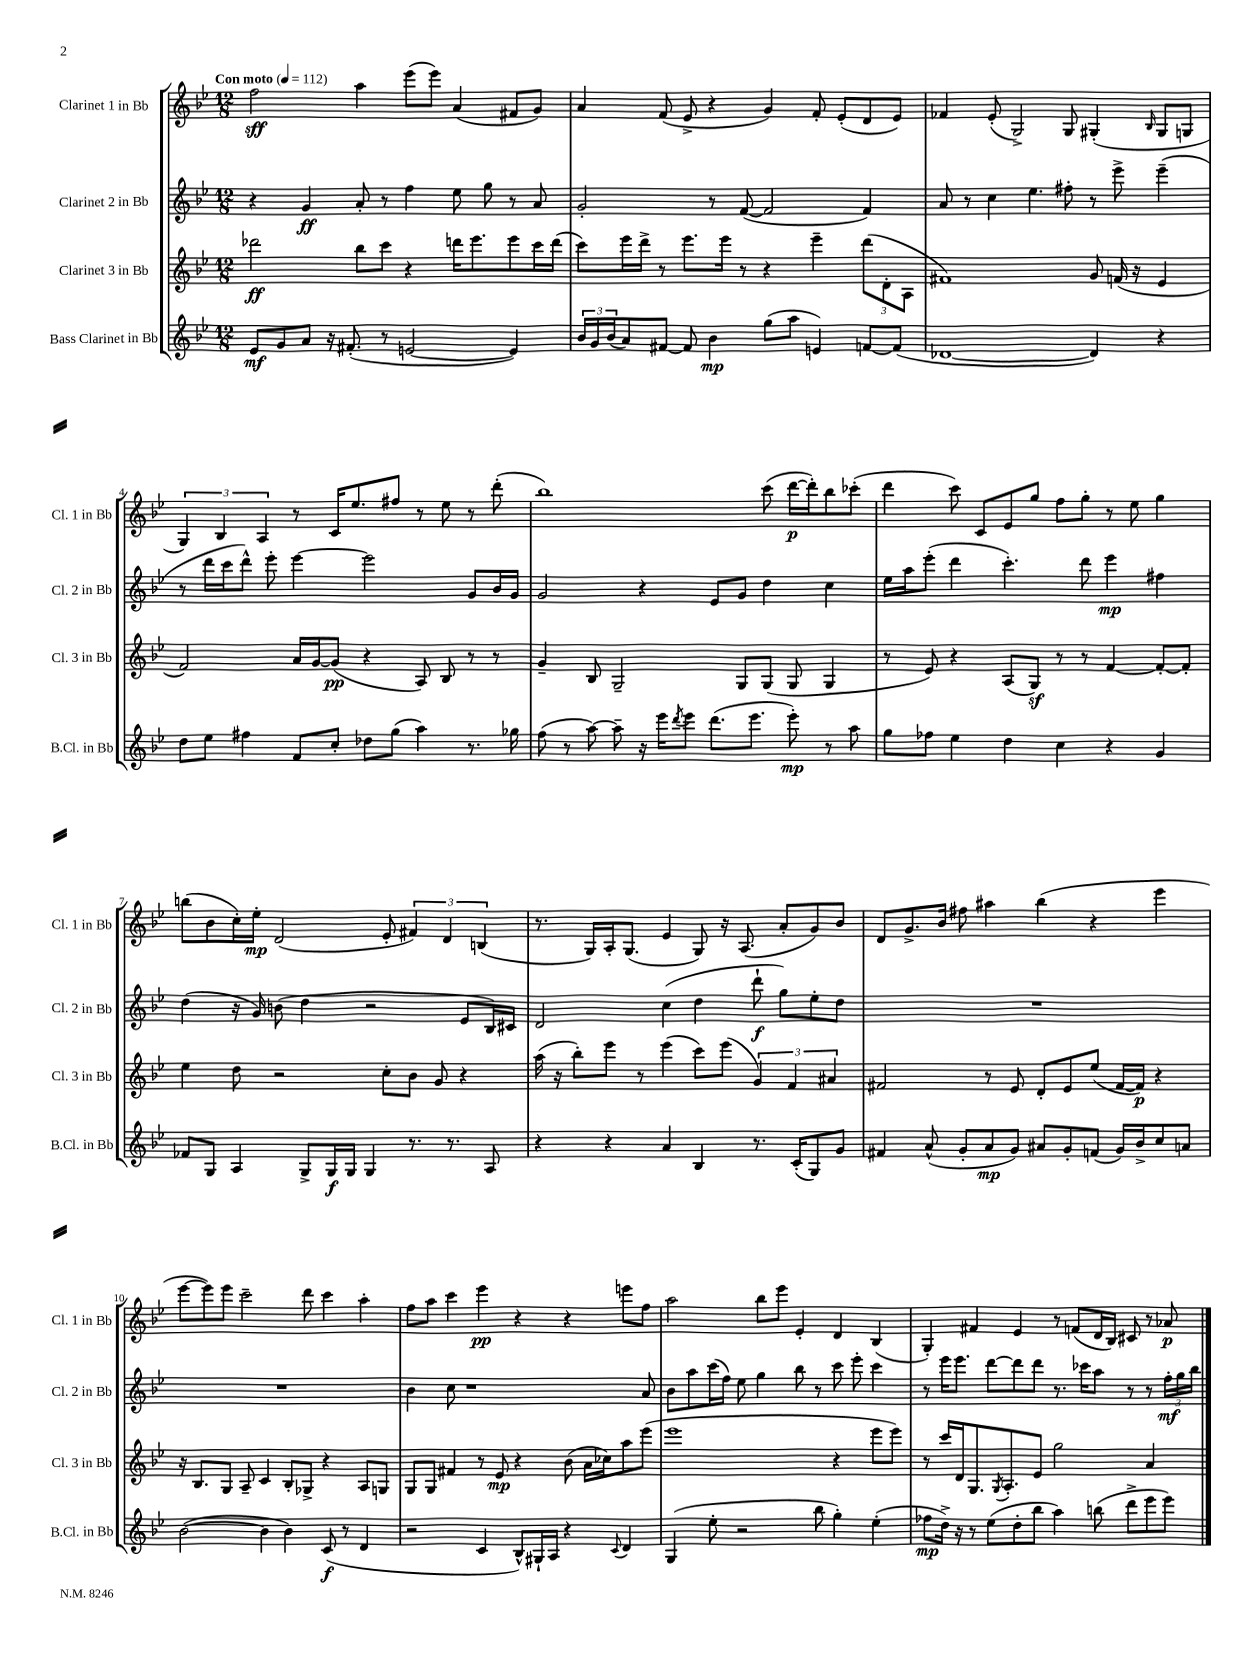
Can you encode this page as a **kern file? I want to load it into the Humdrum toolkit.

**kern	**kern	**kern	**kern
*staff4	*staff3	*staff2	*staff1
*clefG2	*clefG2	*clefG2	*clefG2
*k[b-e-]	*k[b-e-]	*k[b-e-]	*k[b-e-]
*M12/8	*M12/8	*M12/8	*M12/8
*MM112	*MM112	*MM112	*MM112
8e-	2ddd-	4r	2ff
8g	.	.	.
8a	.	4g	.
16r	.	.	.
(8.f#'	.	.	.
.	8bb-	8a'	4aa
8r	8ccc	8r	.
[2e	4r	4ff	(8eee-
.	.	.	8eee-)
.	16ddd	8ee-	(4a
.	8.eee-	.	.
.	.	8gg	.
4e])	8eee-	8r	8f#
.	16ccc	8a	8g)
.	(16ddd	.	.
=	=	=	=
24b-	8ccc)	2g'	4a
24g	.	.	.
(24b-	.	.	.
8a)	16eee-	.	.
.	16ddd^	.	.
[8f#	8r	.	(8f
8f#]	8.eee-	.	8e-^
4b-	.	8r	4r
.	16eee-	.	.
.	8r	([8f	.
(8gg	4r	2f]	4g)
8aa	.	.	.
4e)	4eee-~	.	8f'
.	.	.	(8e-'
[8f	(12ddd	4f)	8d
.	12d'	.	.
(8f]	.	.	8e-)
.	12A	.	.
=	=	=	=
[1d-	1f#)	8a	4f-
.	.	8r	.
.	.	4cc	(8e-'
.	.	.	2G^)
.	.	4.ee-	.
.	.	8ff#'	8G
4d-])	8g	8r	(4G#'
.	(16f	8eee-^	.
.	16r	.	.
.	.	.	16qqB-
4r	4e-	(4eee-~	8G#
.	.	.	8G
=	=	=	=
8dd	2f)	8r	6G)
8ee-	.	16ddd	.
.	.	.	6B-
.	.	16ccc	.
4ff#	.	8ddd^^)	.
.	.	.	6A
.	.	8eee-'	.
8f	16a	[4eee-	8r
.	[16g	.	.
8cc'	(8g]	.	16c
.	.	.	8.ee-
8dd-	4r	2eee-]	.
(8gg	.	.	8ff#
4aa)	8A)	.	8r
.	8B-	.	8ee-
8.r	8r	8g	8r
.	8r	16b-	(8ddd'
16gg-	.	16g	.
=	=	=	=
(8ff	4g~	2g	1bb-)
8r	.	.	.
[8aa)	8B-	.	.
8aa~]	2G~	.	.
16r	.	4r	.
16eee-	.	.	.
8qddd	.	.	.
8eee-	.	.	.
(8.ddd	.	8e-	.
.	8G	8g	.
8.eee-	.	.	.
.	(8G	4dd	(8ccc
8eee-')	8G	.	[16ddd
.	.	.	16ddd'])
8r	4G	4cc	8bb-
8aa	.	.	(8ccc-'
=	=	=	=
8gg	8r	16ee-	4ddd
.	.	16aa	.
8ff-	8e-)	(8eee-'	.
4ee-	4r	4ddd	8ccc)
.	.	.	8c
4dd	(8A	4.ccc')	8e-
.	8G)	.	8gg
4cc	8r	.	8ff
.	8r	8ddd	8gg'
4r	[4f	4eee-	8r
.	.	.	8ee-
4g	8f'_	4ff#	4gg
.	8f']	.	.
=	=	=	=
8f-	4ee-	(4dd	(8bb
8G	.	.	8b-
4A	8dd	16r	16cc')
.	.	16g)	16ee-'
.	2r	(8b	(2d
8G^	.	4dd	.
16G	.	.	.
16G	.	.	.
4G	.	2r	.
.	8cc'	.	8e-'
8.r	8b-	.	6f#)
.	8g	.	.
.	.	.	6d
8.r	.	.	.
.	4r	8e-	.
.	.	.	(6B
8A	.	16B-)	.
.	.	16c#	.
=	=	=	=
4r	(16aa	2d	8.r
.	16r	.	.
.	8bb-')	.	.
.	.	.	16G)
4r	8eee-	.	16A'
.	.	.	(8.G
.	8r	.	.
4a	(4eee-	(4cc	4e-
4B-	8ccc)	4dd	8G)
.	(8eee-	.	16r
.	.	.	(8.A
8.r	6g)	8ddd`	.
.	.	8gg)	8a'
.	6f	.	.
(16c'	.	.	.
8G)	.	8ee-'	8g)
.	6a#	.	.
8g	.	8dd	8b-
=	=	=	=
4f#	2f#	1.r	8d
.	.	.	8.g^
(8a^^	.	.	.
.	.	.	16b-
8g'	.	.	8ff#
8a	8r	.	4aa#
8g)	8e-	.	.
8a#	8d'	.	(4bb-
8g'	8e-	.	.
(8f	(8ee-	.	4r
16g)	[16f#	.	.
16b-^	16f#])	.	.
8cc	4r	.	4eee-
8a	.	.	.
=	=	=	=
([2b-	16r	1.r	[8eee-
.	8.B-	.	.
.	.	.	8eee-])
.	8G	.	8eee-
.	8A~	.	2ccc~
4b-]	4c	.	.
4b-)	8B-'	.	.
.	8G-^	.	8ddd
(8c	4r	.	4ccc
8r	.	.	.
4d	8A	.	4aa'
.	8G	.	.
=	=	=	=
2r	8G	4b-	8ff
.	8G	.	8aa
.	4f#	8cc	4ccc
.	.	1r	.
4c	8r	.	4eee-
.	8e-	.	.
8B-^^)	4r	.	4r
16G#`	.	.	.
16A	.	.	.
4r	(8b-	.	4r
.	16a	.	.
.	16cc-)	.	.
8qqc	.	.	.
4d	8aa	.	8eee
.	(8eee-	8a	8ff
=	=	=	=
(4G	1eee-	8b-	2aa
.	.	8aa	.
8ee-'	.	(16ccc	.
.	.	16ff)	.
2r	.	8ee-	.
.	.	4gg	8bb-
.	.	.	8eee-
.	.	8bb-	4e-'
8bb-	.	8r	.
4gg')	4r	8ccc	4d
.	.	8eee-'	.
(4ee-'	8eee-	4ccc	(4B-
.	8eee-)	.	.
=	=	=	=
8ff-	8r	8r	4G')
16dd^)	16ccc	16eee-	.
16r	16d	8.eee-	.
8r	8.G	.	4f#
(8ee-	.	[8ddd	.
.	8qG	.	.
.	8.A'	.	.
8dd'	.	8ddd]	4e-
8bb-	8e-	8ddd	.
4aa)	2gg	8.r	8r
.	.	.	(8f
.	.	16ccc-	.
(8bb	.	8aa	16d
.	.	.	16B-)
8ddd^	.	8r	8c#
8eee-	4a	8r	8r
8eee-)	.	24ff'	8a-
.	.	24gg	.
.	.	24bb-	.
==	==	==	==
*-	*-	*-	*-
